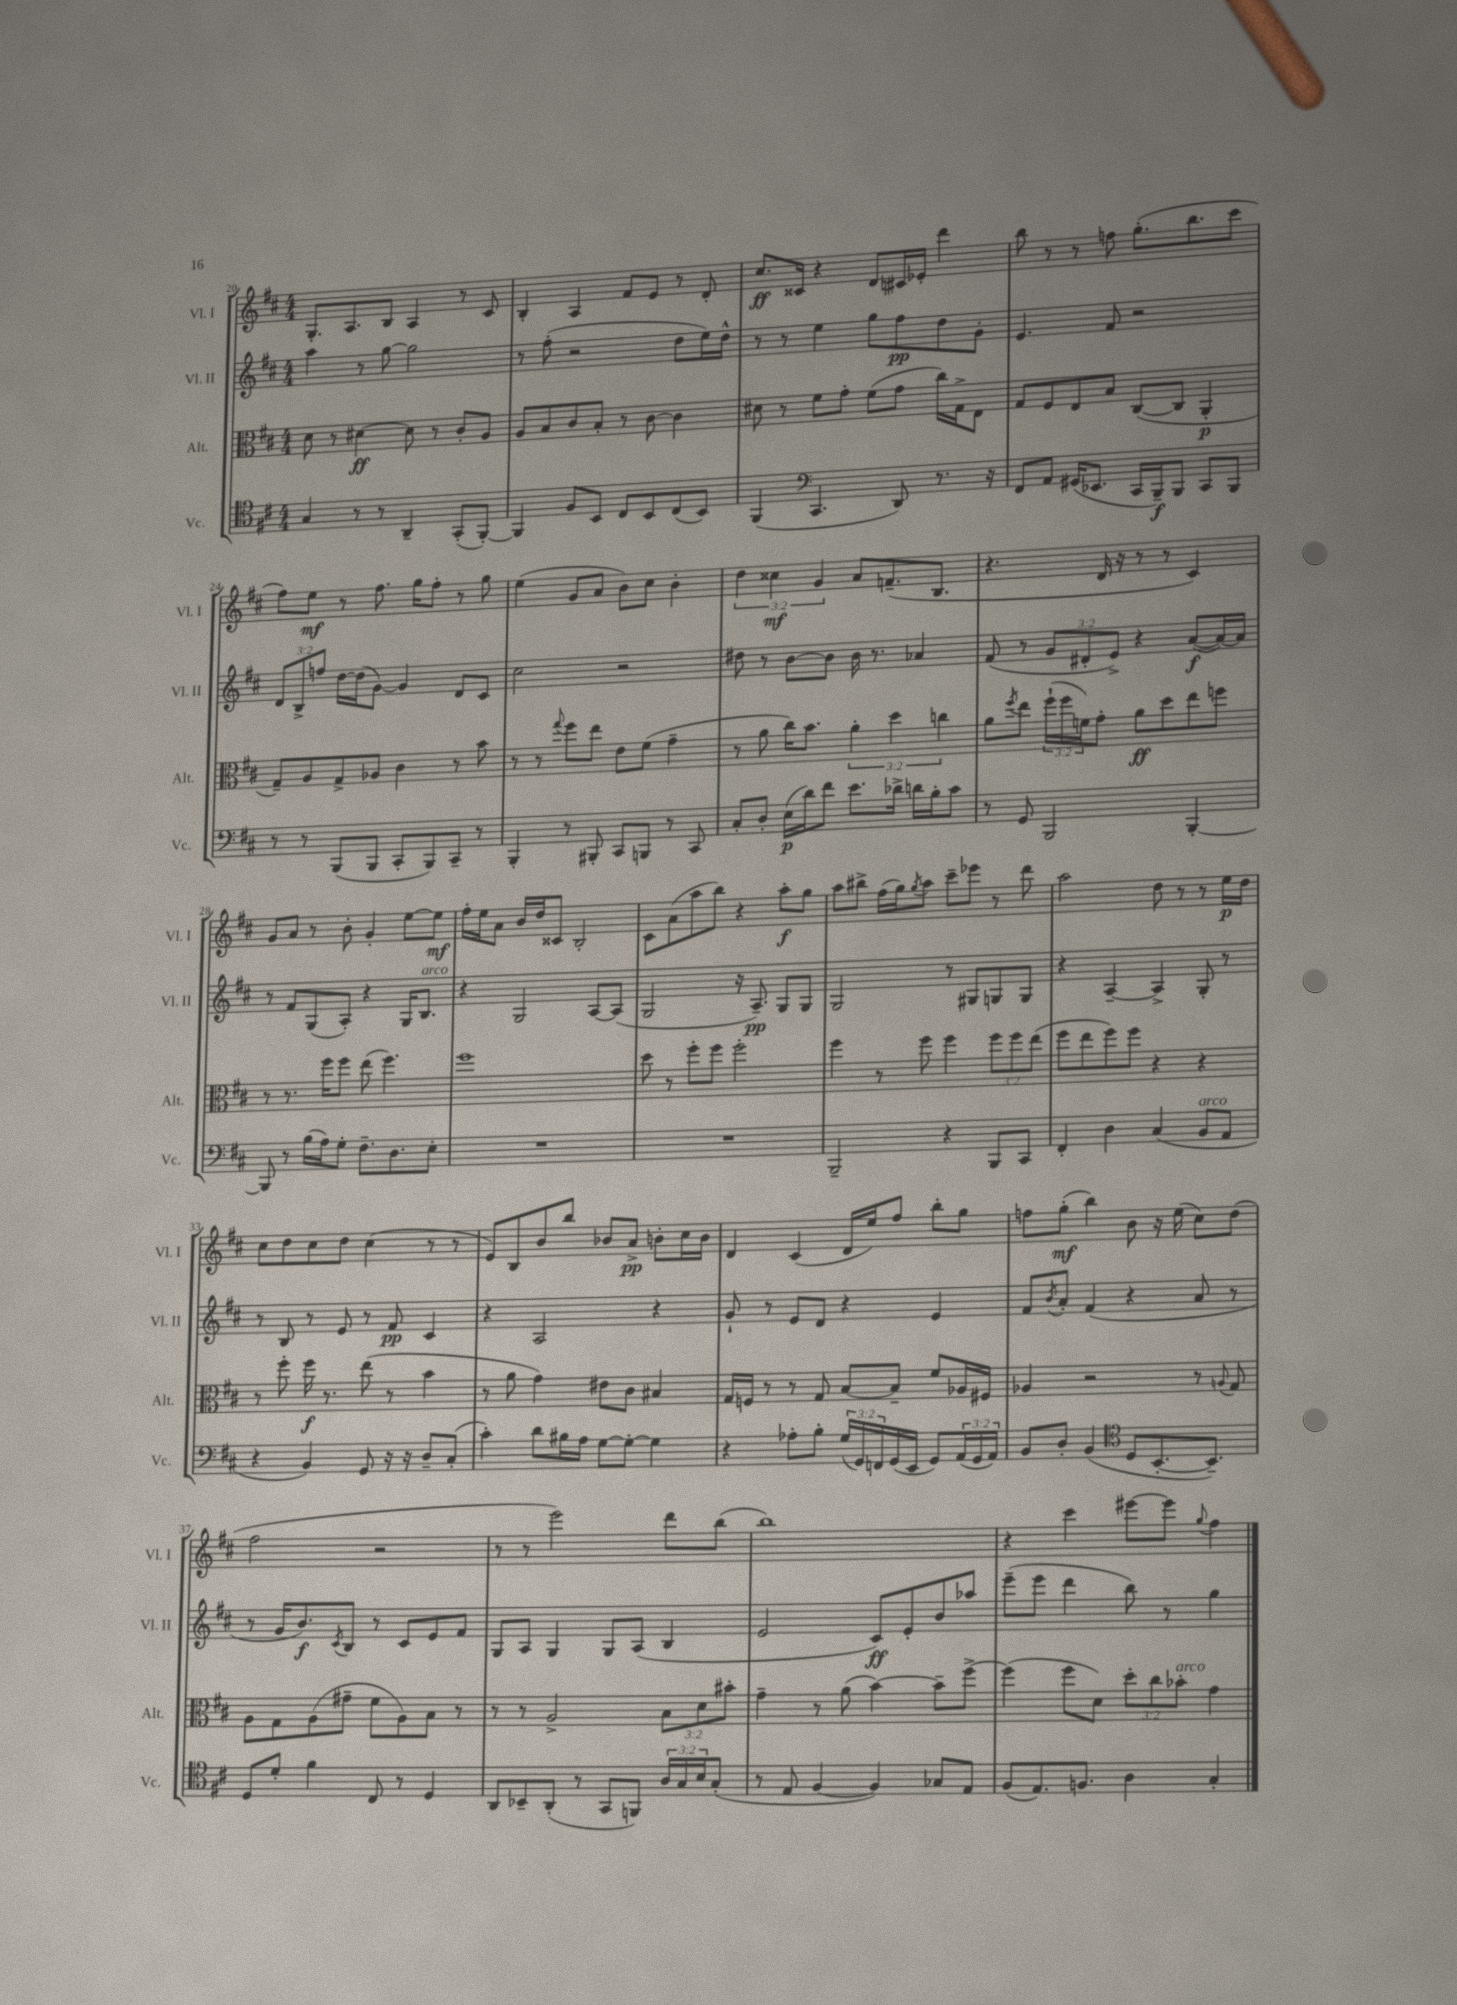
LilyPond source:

<<
\new StaffGroup <<
\new Staff = "s0" \with { instrumentName = "Vl. I" shortInstrumentName = "Vl. I" } {
    \clef treble \key d \major \numericTimeSignature \time 4/4 \override Staff.TupletNumber.text = #tuplet-number::calc-fraction-text
    g8.-. a8. b8 a4 r8 cis'8 |
    b4-. a4 fis'8 e'8 r8 d'8-. |
    cis''8.\ff cisis'16 r4 d'8 cis'16 ees'16-. d'''4 |
    b''8 r8 r8 f''8 g''8.-.( b''8. cis'''8 |
    fis''8) e''8\mf r8 fis''8. g''16 fis''8-. r8 g''8 |
    e''4( g'8 a'8 b'8) cis''8 b'4-. |
    \tuplet 3/2 { d''4 cisis''4\mf g'4 } a'8 f'8.--( b8. |
    r4. d'16 r16 r8 r8 cis'4) |
    g'8 a'8 r8 b'8-. g'4-. e''8~ e''8\mf |
    fis''16-. e''16 a'8 b'16 d''16 cisis'8 b2-. |
    cis'8 a'8( a''8 b''8) r4 a''8-.\f g''8 |
    a''8 bis''8-> fis''16( g''16) \acciaccatura { g''8 } a''8 cis'''8-- ees'''8 r8 d'''8 |
    a''2 d''8 r8 r8 e''16\p d''16 |
    cis''8 d''8 cis''8 d''8 cis''4( r8 r8 |
    e'8) b8 b'8 b''8 bes'8 a'8->\pp b'8-. cis''16 b'16 |
    d'4 cis'4( d'16 e''16) fis''8 b''8-. g''8 |
    f''8 g''8-.\mf( b''4) b'8 r16 e''16( cis''8) d''8( |
    fis''2 r2 |
    r8 r8 e'''2) d'''8 b''8( |
    b''1) |
    r4 cis'''4 eis'''8~ eis'''8 \appoggiatura { g''8 } fis''4 \bar "|." |
}
\new Staff = "s1" \with { instrumentName = "Vl. II" shortInstrumentName = "Vl. II" } {
    \clef treble \key d \major \numericTimeSignature \time 4/4 \override Staff.TupletNumber.text = #tuplet-number::calc-fraction-text
    a''4 r8 g''8~ g''2 |
    r8 fis''8-.( r2 d''8 e''16) d''16-^ |
    r8 r8 e''4 g''8 fis''8\pp d''8 g'8-. |
    e'4. fis'8 r2 |
    \tuplet 3/2 { d'8 b8-> f''8 } d''16~ d''16( g'8~) g'4 d'8 cis'8 |
    cis''2 r2 |
    dis''8 r8 b'8~ b'8 b'16 r8. aes'4 |
    fis'8( r8 \tuplet 3/2 { g'8 dis'8-. e'8->) } r4 a'8~\f( a'16~) a'16 |
    r8 fis'8 g8( a8-.) r4 g16 b8.^\markup { \italic "arco" } |
    r4 g2 a8~ a8( |
    g2 r16 a8.--\pp) g8 g8 |
    g2 r8 gis8 g8 g8 |
    r4 a4~-- a4-> g8-. r8 |
    r8 b8 r8 e'8 r8 fis'8\pp cis'4 |
    r4 a2 r4 |
    g'8-! r8 e'8 d'8 r4 e'4 |
    fis'8 \acciaccatura { b'8 } a'8-. fis'4( r4 a'8 r8 |
    r8 g'16 b'8.\f) \acciaccatura { cis'8 } b8 r8 cis'8 e'8 fis'8 |
    g8 a8 g4 g8 a8( b4 |
    e'2 cis'8\ff) e'8-. b'8 aes''8 |
    e'''8--( e'''8 d'''4 b''8) r8 g''4 \bar "|." |
}
\new Staff = "s2" \with { instrumentName = "Alt." shortInstrumentName = "Alt." } {
    \clef alto \key d \major \numericTimeSignature \time 4/4 \override Staff.TupletNumber.text = #tuplet-number::calc-fraction-text
    d'8 r8 dis'4~\ff dis'8 r8 cis'8-. a8 |
    a8 b8 cis'8 b8-. r8 cis'8~ cis'4 |
    dis'8 r8 fis'8 g'8-. fis'8( g'8 cis''16) g16-> e8 |
    g8 fis8 e8 b8 cis8~( cis8 a,4-.\p |
    g8--) a8 g8-> aes8 cis'4 r8 b'8 |
    r8 r8 \appoggiatura { g''8 } fis''8 e''8 e'8 fis'8( g'4-- |
    r8 a'8 cis''16) b'8. \tuplet 3/2 { a'4-. d''4 c''4 } |
    a'8 \acciaccatura { fis''8 } e''8 \tuplet 3/2 { fis''16-!( fis''16 f'16) } g'8-. a'8\ff d''8 e''8 f''8 |
    r8 r8. fis''16 fis''8 e''8( fis''4.) |
    fis''1 |
    d''8 r8 fis''8-. fis''8 fis''2-. |
    fis''4 r8 fis''8 fis''4 \tuplet 3/2 { fis''8 fis''8 e''8( } |
    fis''8 e''8 fis''8) fis''8 r4 r4 |
    r8 fis''8-. fis''16\f r8. e''8( r8 b'4 |
    r8 a'8 g'4) eis'8 cis'8 bis4 |
    g16 f16 r8 r8 g8 b8~ b8-- fis'8 aes16 fis16 |
    aes4 r2 r8 \appoggiatura { a8 } g8 |
    a8 g8 a8( gis'8-- fis'8 a8) b8 r8 |
    r8 r8 a2-> \tuplet 3/2 { b8 d'8 bis'8-. } |
    g'4-- r8 a'8( b'4~) b'8-- fis''8~-> |
    fis''4( fis''8 d'8) \tuplet 3/2 { d''8-. cis''8 bes'8-.^\markup { \italic "arco" } } g'4 \bar "|." |
}
\new Staff = "s3" \with { instrumentName = "Vc." shortInstrumentName = "Vc." } {
    \clef tenor \key d \major \numericTimeSignature \time 4/4 \override Staff.TupletNumber.text = #tuplet-number::calc-fraction-text
    g4 r8 r8 a,4-- g,8-.( fis,8~-.) |
    fis,4 fis8 b,8 cis8 b,8 cis8( b,8) |
    fis,4( \clef bass cis,4. d,8) r8. r16 |
    fis,8 a,8 gis,16( ees,8. cis,16 b,,16--\f) b,,8 cis,8 b,,8 |
    r8 r8 b,,8( b,,8 cis,8-. b,,8) cis,8-- r8 |
    b,,4-. r8 bis,,8-. cis,8 b,,8 r8 cis,8 |
    cis8-. d8-. e16\p( d'16) fis'8 e'8. des'16-> d'16 b16-. cis'8 |
    r8 g,8 b,,2 b,,4~-. |
    b,,8 r8 b16( a16) g8-. fis8.-- d8. e8-. |
    R1 |
    R1 |
    b,,2-- r4 b,,8 cis,8 |
    fis,4-. d4 cis4( b,8^\markup { \italic "arco" } a,8 |
    r4 b,4) g,8 r16 r16 d8-- cis8-.( |
    cis'4-.) d'8 bis16 a16 g8~ g8~-. g4 |
    r4 aes8-. b8-. \tuplet 3/2 { g16( g,16) f,16 } g,16( e,16 g,8) \tuplet 3/2 { a,16( g,16 a,16) } |
    b,8 d8-. b,4( \clef tenor d8 b,8.~-. b,8.--) |
    d8 d'8-. fis'4 cis8 r8 d4 |
    a,8 bes,8-- a,8-.( r8 g,8 f,8) \tuplet 3/2 { a16 g16 b16 } g8-.( |
    r8 e8 fis4~ fis4) ges8 e8 |
    fis8( e8.) f8. a4 g4-. \bar "|." |
}
>>
>>
\layout { \context { \Score currentBarNumber = #20 } }
